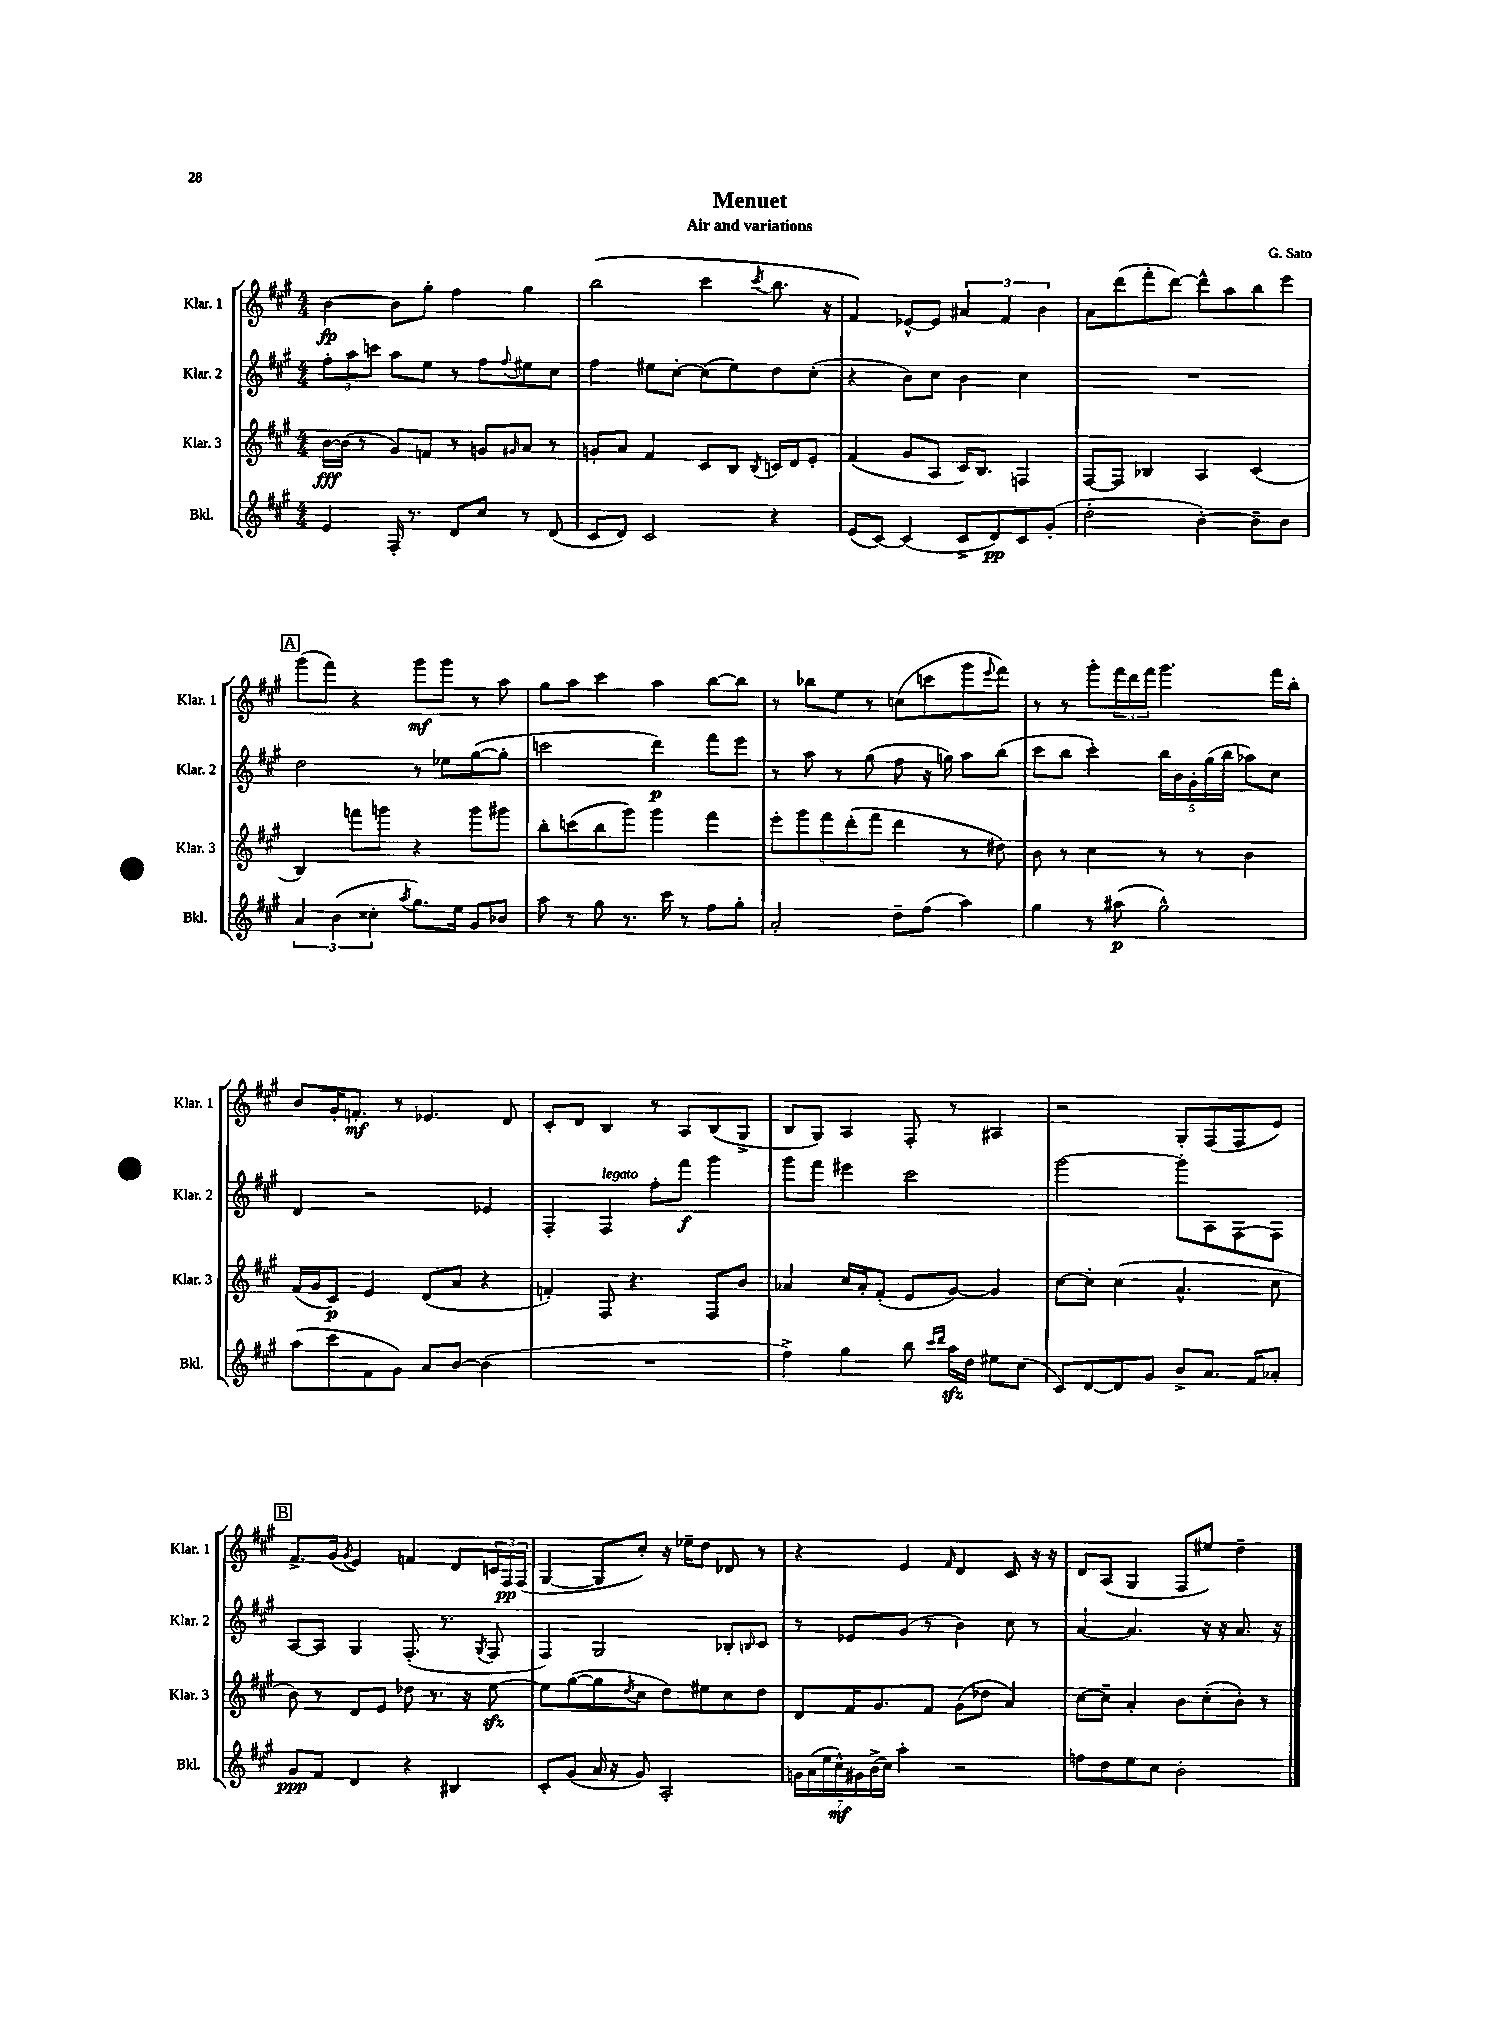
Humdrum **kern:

**kern	**kern	**kern	**kern
*staff4	*staff3	*staff2	*staff1
*clefG2	*clefG2	*clefG2	*clefG2
*k[f#c#g#]	*k[f#c#g#]	*k[f#c#g#]	*k[f#c#g#]
*M4/4	*M4/4	*M4/4	*M4/4
4e	[16b	12ff#'	[4b
.	(16b]	.	.
.	.	12aa	.
.	8r	.	.
.	.	12ccc	.
16F#'	8g#)	8aa	8b]
8.r	.	.	.
.	8f	8ee	8gg#'
8d	8r	8r	4ff#
8cc#	8g	8ff#	.
.	16qqg#	8qqff#	.
8r	8a	8ee#	4gg#
(8d	8r	8cc#	.
=	=	=	=
8c#	8g'	4ff#	(2bb
8d)	8a	.	.
2c#	4f#	8ee#	.
.	.	[8cc#'	.
.	8c#	(8cc#]	4ccc#
.	8B	8ee#)	.
.	8qB	.	8qccc#
4r	16c	8dd	8.bb
.	16d	.	.
.	8e'	(8cc#'	.
.	.	.	16r
=	=	=	=
(8e	(4f#	4r	4f#)
[8c#)	.	.	.
(4c#]	8g#	8b)	[8e-^^
.	8A	8cc#	8e-]
8c#^	16c#)	4b	6a#
.	8.B	.	.
8d)	.	.	.
.	.	.	6f#
8c#	4F	4cc#	.
.	.	.	6b
(8g#'	.	.	.
=	=	=	=
2dd'	[8F#	1r	8a
.	8F#]	.	(8ddd
.	4B-	.	8fff#'
.	.	.	[8ddd)
[4b')	4A	.	8ddd^^]
.	.	.	8aa
8b~]	(4c#	.	8bb
8b	.	.	8eee
=	=	=	=
6a	4B)	2dd	(8ggg#
.	.	.	8fff#)
(6b	.	.	.
.	8fff	.	4r
6cc##'	.	.	.
.	8ggg	.	.
8qaa	.	.	.
8.gg#)	4r	8r	8ggg#
.	.	8ee-	8ggg#
16ee	.	.	.
8g#	8ggg	([8gg#	8r
8b-	8ggg#	8gg#']	8aa
=	=	=	=
8aa	8bb'	2ccc	8gg#
8r	(8ccc	.	8aa
8gg#	8bb	.	4ccc#
8.r	8ggg#)	.	.
.	4ggg#	4ddd)	4aa
16ccc#	.	.	.
8r	.	.	.
8ff#	4fff#	8fff#	[8bb
8gg#'	.	8eee	8bb]
=	=	=	=
2a'	10eee'	8r	8r
.	10ggg#	.	.
.	.	8aa	8bb-
.	10fff#	.	.
.	.	8r	8ee
.	(10ddd'	.	.
.	.	(8gg#	8r
.	10fff#	.	.
8dd~	4ddd	8ff#	(8cc
(8ff#	.	16r	8ccc
.	.	16gg)	.
4aa)	8r	8aa	8ggg#
.	.	.	8qqeee
.	8dd#)	(8bb	8fff#)
=	=	=	=
4gg#	8b	8ccc#	8r
.	8r	8bb	8r
8r	4cc#	4ccc#')	8ggg#'
(8aa#	.	.	24fff#
.	.	.	24ddd
.	.	.	24fff#
2gg#^^)	8r	20bb	4.ggg#
.	.	20b	.
.	.	20g#'	.
.	8r	.	.
.	.	(20gg#	.
.	.	20bb	.
.	4b	8aa-)	.
.	.	8cc#	16fff#
.	.	.	16bb'
=	=	=	=
(8aa	(16f#	4d	8b
.	16g#	.	.
8ccc#	8c#)	.	16g#'
.	.	.	8.f'
8f#	4e	2r	.
8g#)	.	.	8r
8a	(8d	.	4.e-
[8b	8a	.	.
(4b]	4r	4e-	.
.	.	.	8d
=	=	=	=
1r	4f')	4F#'	8c#'
.	.	.	8d
.	8F#	4F#	4B
.	4.r	.	.
.	.	8ff#'	8r
.	.	8fff#	8A
.	8F#	4ggg#	(8B
.	8b	.	8G#^
=	=	=	=
4ff#^)	4a-	8ggg#	8B
.	.	8fff#	8G#)
4gg#	16cc#	4eee#	4A
.	16a-'	.	.
.	(8f#'	.	.
8bb	8e	2ccc#	8F#'
16qqccc#	.	.	.
16qqddd	.	.	.
16aa	[8g#)	.	8r
16dd	.	.	.
8ee#	4g#]	.	4A#
(8cc#	.	.	.
=	=	=	=
8c#)	[8cc#	[2ggg#	2r
[8d	8cc#']	.	.
8d]	(4cc#	.	.
8g#	.	.	.
8b^	4.a^^	8ggg#']	8G#'
8.a	.	8A	(8F#
.	.	[8F#	8F#
16f#	.	.	.
8a-'	8cc#	8F#]	8e)
=	=	=	=
8g#	8b)	[8A	8.f#^
8f#	8r	8A]	.
.	.	.	(16g#
.	.	.	8qg#
4d	8d	4G#	4e)
.	8e	.	.
4r	8dd-	(8.F#'	4f
.	8.r	.	.
.	.	8.r	.
4B#	.	.	8d
.	16r	.	.
.	.	8qG#	.
.	[8ee	8F#	24c
.	.	.	24F#
.	.	.	(24F#
=	=	=	=
8c#'	8ee]	4F#)	[4G#
(8g#	([8gg#	.	.
16a	8gg#]	2G#	8G#]
16r	.	.	.
.	8qdd	.	.
8g#)	8cc#	.	8cc#')
2A'	8dd)	.	16r
.	.	.	16ee-~
.	8ee#	.	8dd
.	8cc#	8B-'	8d-
.	.	16qqB	.
.	8dd	8c#	8r
=	=	=	=
28g	8d	8r	4r
(28a	.	.	.
28ee	.	.	.
28cc#^^)	.	.	.
.	16f#	8e-	.
28g#	.	.	.
(28b^	.	.	.
.	8.g#	.	.
28cc#)	.	.	.
4aa'	.	(8g#	4e
.	8f#	8r	.
.	.	.	16qqf#
2r	(8g#	4b)	4d
.	8dd-	.	.
.	4a)	8cc#	8c#
.	.	8r	16r
.	.	.	16r
=	=	=	=
8ff	[8cc#	[4a	8d
8dd	8cc#~]	.	(8A
8ee	4a'	4.a]	4G#
8cc#	.	.	.
2b'	8b	.	8F#
.	(8cc#'	16r	8ee#)
.	.	16r	.
.	8b')	8.a	4dd~
.	8r	.	.
.	.	16r	.
==	==	==	==
*-	*-	*-	*-
